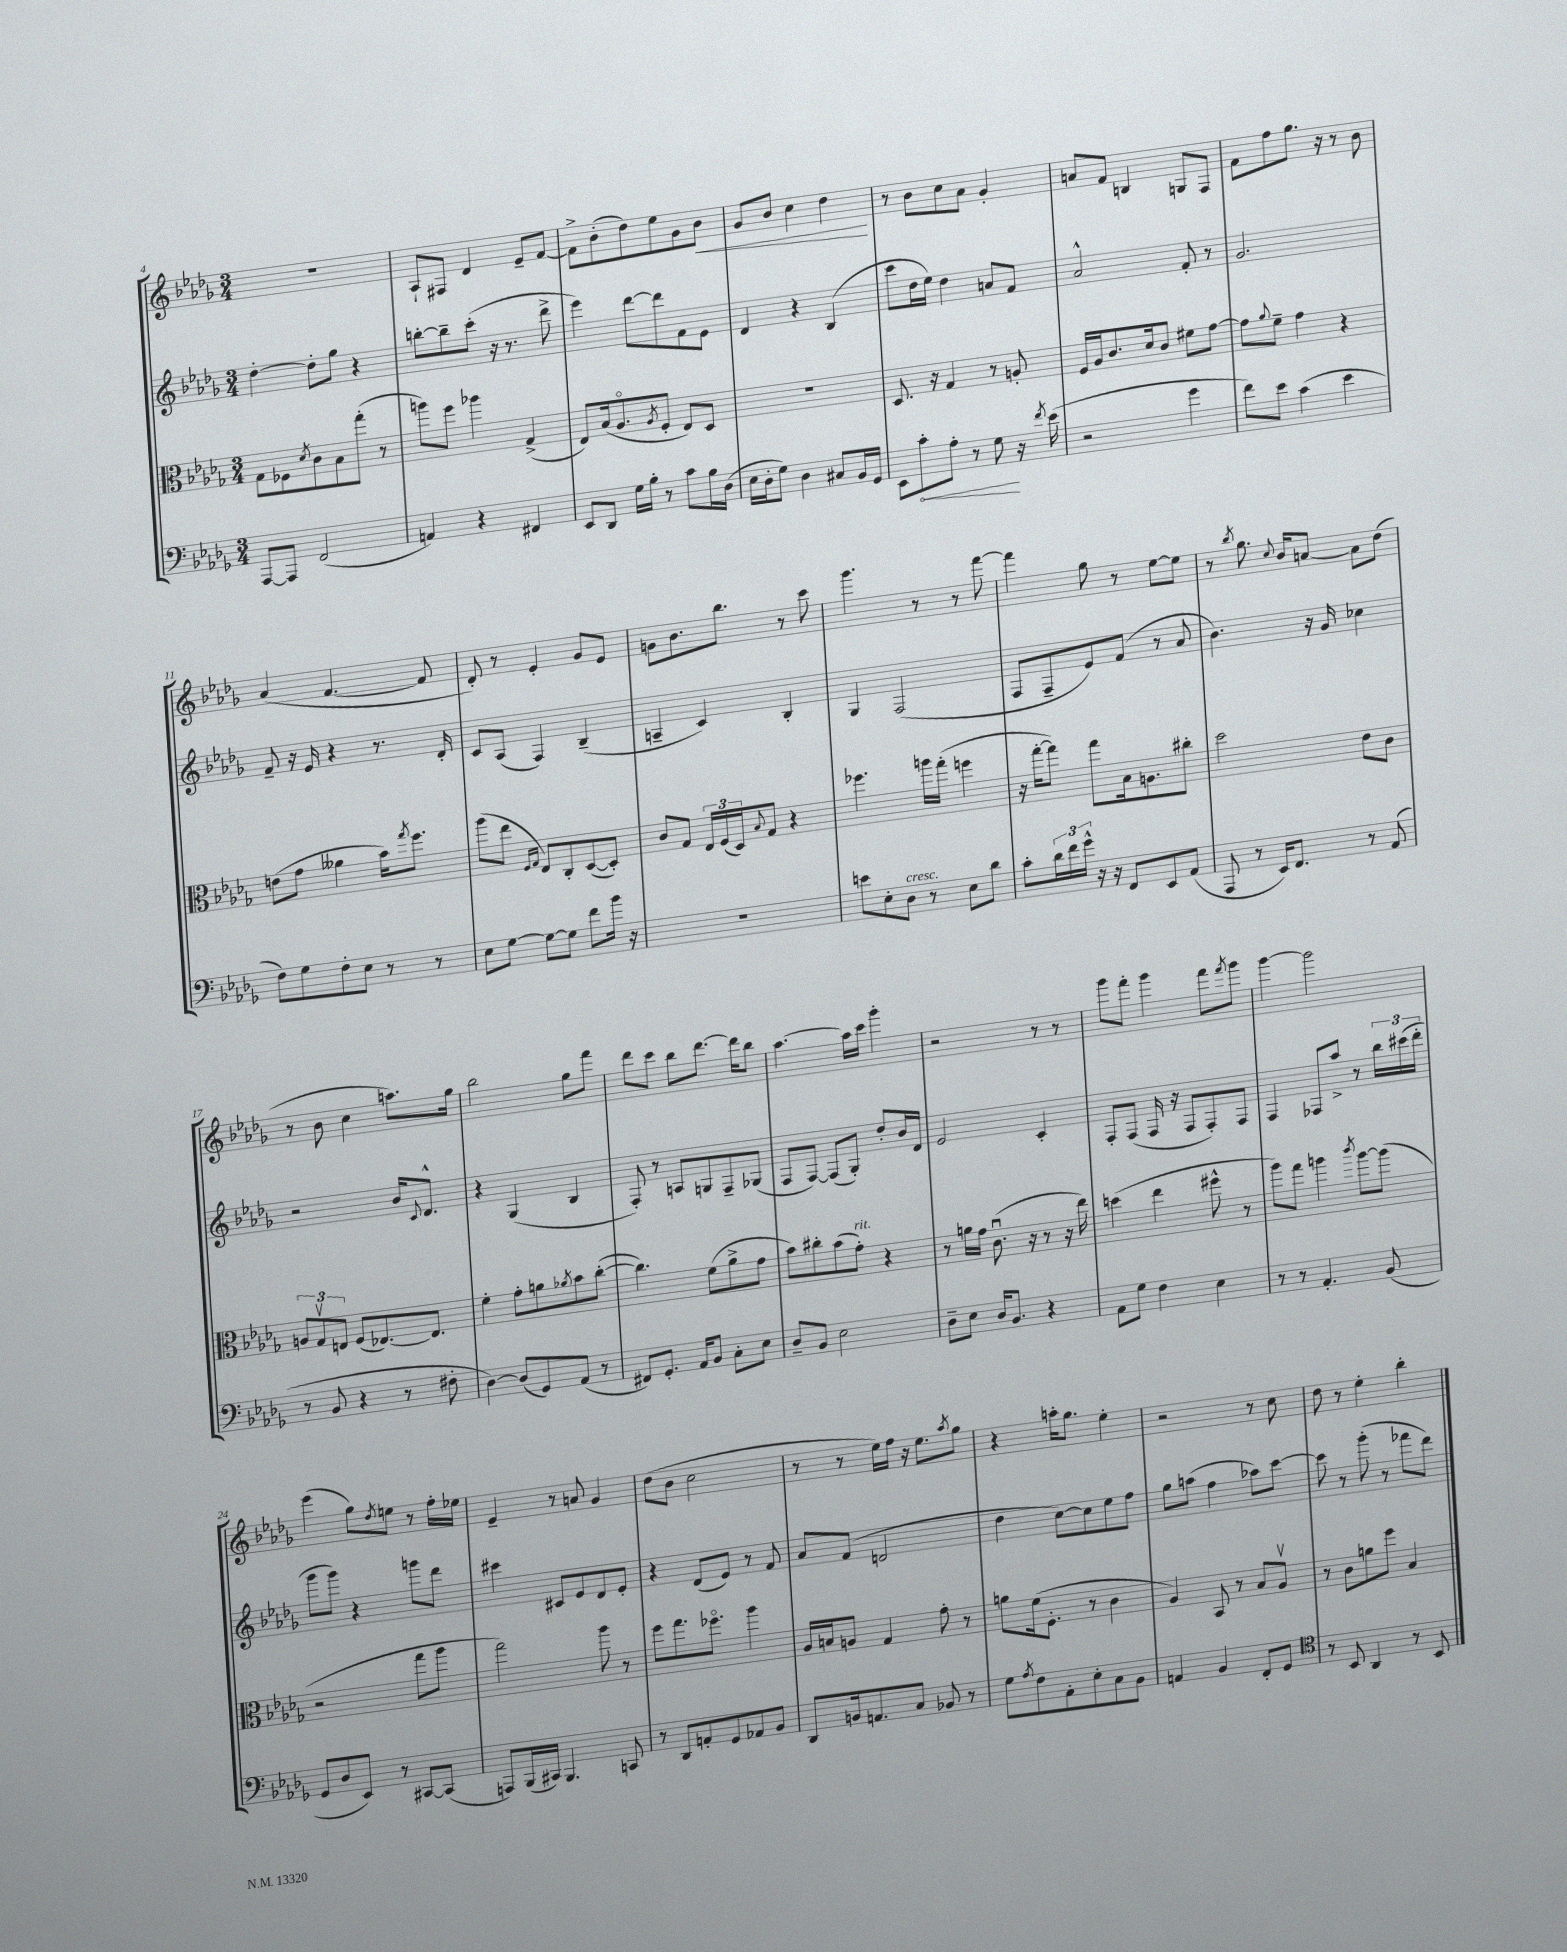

**kern	**kern	**kern	**kern
*staff4	*staff3	*staff2	*staff1
*clefF4	*clefC3	*clefG2	*clefG2
*k[b-e-a-d-g-]	*k[b-e-a-d-g-]	*k[b-e-a-d-g-]	*k[b-e-a-d-g-]
*M3/4	*M3/4	*M3/4	*M3/4
[8AAA-/L	8G-\L	[4dd-'\	2.r
8AAA-/]J	8F-\	.	.
.	8qd-/	.	.
(2FF/	8c\	8dd-'\]L	.
.	8B-\	8gg-\J	.
.	(8gg-'\J	4r	.
.	8r	.	.
=	=	=	=
4AA/)	8aa\L)	[8bb'\L	8A-`/L
.	8ff\J	8bb~\]	8F#/J
4r	4aa-\	(8ccc'\J	4d-/
.	.	16r	.
.	.	8.r	.
4FF#/	(4G-^/	.	8e-~/L
.	.	8ddd-^\	[8f/J
=	=	=	=
8EE-/L	8E-/L)	4eee-\)	8f^\]L
8DD-/J	(16B-/k	.	(8b-'\
.	8.A-o/	.	.
16G-\LL	.	[8ddd-\L	8dd-\)
16B-'\JJ	.	.	.
.	8qA-/	.	.
8r	8F'/J	8ddd-\]	8ee-\
8c\L	8E-/L)	8f\	8g-\
16B-\L	8D-/J	8e-\J	8b-\J
(16D-\JJ	.	.	.
=	=	=	=
16E-\LL	2.r	4d-/	8g-/L
16D-'\J	.	.	.
8G-\J)	.	.	8b-/J
4D-\	.	4r	4cc\
8C#/L	.	(4B-/	4dd-\
16BB-/L	.	.	.
16GG-/JJ	.	.	.
=	=	=	=
8EE-\L	8.D-/	8ccc\L	8r
8c'\	.	16dd-\L	8b-\L
.	16r	16ee-\JJ)	.
8A-'\J	4G-/	4dd-\	8cc\
8r	.	.	8a-\J
8G-\	8r	8a/L	4g-'/
16r	8A'/	8f/J	.
8qf/	.	.	.
(16e-\	.	.	.
=	=	=	=
2r	16F/LL	2a-^^/	8a/L
.	16A-/J	.	.
.	8.c/	.	8f/J
.	.	.	4B/
.	16d-/k	.	.
.	8c/J	.	.
4g-\	8f#\L	8f'/	8G/L
.	[8g-\J	8r	8F/J
=	=	=	=
8f\L)	8g-\]L	2.g-/	8f\L
.	8qqa-/	.	.
8e-\J	8f~\J	.	8ff\
(4c\	4g-\	.	8.gg-\J
.	.	.	16r
4e-\	4r	.	8r
.	.	.	8b-\
=	=	=	=
8F\L)	(8e\L	8f~/	(4a-/
8G-\	8g-\J	16r	.
.	.	16e-/	.
8F'\	4a--\	4r	[4.f/
8E-\J	.	.	.
8r	16b-\LK)	8.r	.
.	8qgg-/	.	.
.	8.ff\J	.	.
8r	.	.	8f/]
.	.	16d-'/	.
=	=	=	=
8E-\L	(8aa-\L	8c/L	8d-'/)
[8G-\J	8ee-\J	(8A-/J	8r
.	16qqF/LL	.	.
.	16qqG-/JJ	.	.
8G-\_L	8E-/L)	4F/)	4e-'/
8G-\]J	8C'/	.	.
8f\L	([8D-/	(4B-~/	8g-/L
16b-\Jk	8D-'/]J)	.	8e-/J
16r	.	.	.
=	=	=	=
2.r	8c/L	4A~/	8g\L
.	8G-/J	.	8.b-\
.	24E-/LL	4c/)	.
.	(24F/	.	.
.	.	.	8.bb-\J
.	24D-/J)	.	.
.	8qqB-/	.	.
.	8G-/J	.	.
.	4r	4B-'/	8r
.	.	.	8ccc\
=	=	=	=
8e\L	4.ff-\	4G-/	4.ggg-\
8E-'\	.	.	.
8D-\J	.	(2F/	.
8r	16aa\LL	.	8r
.	(16gg-'\JJ	.	.
8E-\L	4ff\	.	8r
8d-\J	.	.	[8fff\
=	=	=	=
8c'\L	16r	8F/L	4fff\]
.	[16gg-'\LK	.	.
24d-\L	8gg-\]J)	8F~/	.
24f\	.	.	.
24g-^^\JJ	.	.	.
16r	8gg-\L	8e-/)	8gg-\
16r	.	.	.
8FF/L	16B-\k	(8f/J	8r
.	8.A\	.	.
8EE-/	.	8r	[8ee-\L
(8AA-/J	8cc#'\J	8a-/	8ee-\]J
=	=	=	=
8AAA-/	2dd-\	4.b-\)	8r
.	.	.	8qbb-/
8r	.	.	8.gg-\
16EE-/LK)	.	.	.
.	.	.	8qqcc/
8.FF/J	.	.	16b-/LK
.	.	16r	[8a/J
.	.	16g-/	.
8r	8e-\L	4cc-\	8a\]L
(8AA-/	8c\J	.	(8dd-\J
=	=	=	=
8r	12A/L	2r	8r
.	12G-v/	.	.
8BB-/	.	.	8b-\
.	12E/J	.	.
4r	(8F/L	.	4cc\
.	[8.E-/)	.	.
8r	.	16b-/LK	8.aa\L)
.	.	8qqc/	.
.	8.E-/]J	8.d-^^/J	.
8F#'\	.	.	.
.	.	.	16gg-\Jk
=	=	=	=
[4D-\)	4f'\	4r	2bb-\
(8D-/]L	8g-'\L	(4G-/	.
8GG-/)	8a\	.	.
.	8qa-/	.	.
(8AA-/J	8b-\	4B-/	8gg-\L
8r	([8cc'\J	.	8fff\J
=	=	=	=
8FF#/L)	4.cc\])	8F'/)	8ddd-\L
8.GG-'/J	.	8r	8ccc\J
.	.	8A/L	8bb-\L
16AA-/LK	.	.	.
8BB-/J	(8f\L	8G/	[8.ddd-\J
8C'\L	8a-^\	8F~/	.
.	.	.	16ddd-\]LK
8E-\J	8g-\J	(8G-/J	8bb-\J
=	=	=	=
8D-~/L	8b-\L)	8F/L	[4.aa-\
8BB-/J	8cc#'\	[8F/J)	.
2E-\	(8b-\	(8F/]L	.
.	8g-'\J)	8G-'/J)	16aa-\]LL
.	.	.	16ccc\JJ
.	4r	8dd-'/L	4ggg-'\
.	.	16b-/L	.
.	.	16d-/JJ	.
=	=	=	=
8D-~\L	8r	2e-/	2r
8E-\J	16a\LL	.	.
.	16g-\JJ	.	.
16D-/LK	(8.cu\	.	.
8.BB-/J	.	.	.
.	16r	.	.
4r	8r	4c'/	8r
.	16r	.	8r
.	16ee-\)	.	.
=	=	=	=
8AA-\L	(4dd\	8F'/L	8ggg-\L
8G-\J	.	(8F/J	8fff'\J
4F\	4ee-\	16F/	4ggg-\
.	.	16r	.
.	.	8F/L	.
4E-\	8ff#^^\	8F'/)	8fff\L
.	.	.	8qfff/
.	8r	8F/J	8ggg-\J
=	=	=	=
8r	8aa-\L)	4F/	[4ggg-\
8r	8gg-\J	.	.
4.AA-'/	4aa\	8F-/L	2ggg-\]
.	.	8aa-^/J	.
.	8qccc/	.	.
.	[8aa\L	8r	.
(8BB-/	(8aa\]J	24bb-\LL	.
.	.	(24ccc#\	.
.	.	24ddd-'\JJ	.
=	=	=	=
8GG-/L	2r	8ggg-\L	(4eee-\
8D-/	.	8ggg-\J)	.
8EE-/J)	.	4r	8gg-\L)
.	.	.	8qdd-/
8r	.	.	8ee\J
[8CC#/L	8gg-\L	8ggg\L	8r
(8CC#/]J	8aa-\J	8ddd-\J	16ff'\LL
.	.	.	16ee-\JJ
=	=	=	=
8AAA/L)	2gg-\)	4ccc#\	4e-~/
(16BBB-/L	.	.	.
16CC#/JJ)	.	.	.
4.BBB-/	.	8c#/L	8r
.	.	8e-/	8a/
.	8aa-\	8d-/	4g-/
8CC/	8r	8e-'/J	.
=	=	=	=
8r	8ff\L	4r	(8dd-\L
8DD-/L	8.gg-\	.	8b-\J
8AA'/	.	(8d-/L	2cc\
.	8.ff-o\J	.	.
8GG-/	.	8e-/J)	.
8AA-/	4aa-\	8r	.
8BB-/J	.	8f/	.
=	=	=	=
8DD-/L	16A-/LL	8a-/L	8r
.	16B/J	.	.
16BB/k	8A/J	(8f/J	8r
8.AA/	.	.	.
.	4G-/	2d/	16ee-\LL)
.	.	.	16ff\JJ
8C/J	.	.	16r
.	.	.	8.ee-\L
8BB-/	8g-'\	.	.
.	.	.	8qaa-/
8r	8r	.	8gg-\J
=	=	=	=
8G-\L	8a\L	4dd-\	4r
8qA-/	.	.	.
8F\	(16f\k	.	.
.	8.F'\J	.	.
8AA-'\	.	[8cc\L)	16aa'\LK
.	.	.	8.gg-\J
8E-'\	8r	8cc\]	.
8C\	4c\	8ee-\	4ee-'\
8BB-\J	.	8ff\J	.
=	=	=	=
4AA/	4A-/)	8gg-\L	2r
.	.	(8aa\J	.
4BB-/	8BB-/	4ff\	.
.	8r	.	.
8FF'/L	8B-/L	8aa-\L)	8r
8GG-/J	8A-v/J	[8ccc\J	8cc\
=	=	=	=
*clefC4	*	*	*
8r	8r	8ccc\]	8dd-\
8BB-/	8c\L	8r	8r
4AA-/	8a\	(8ggg-'\	4ee-'\
.	8ff\J	8r	.
8r	4B-/	8fff-\L	4bb-'\
8BB-/	.	8ddd-\J)	.
==	==	==	==
*-	*-	*-	*-
